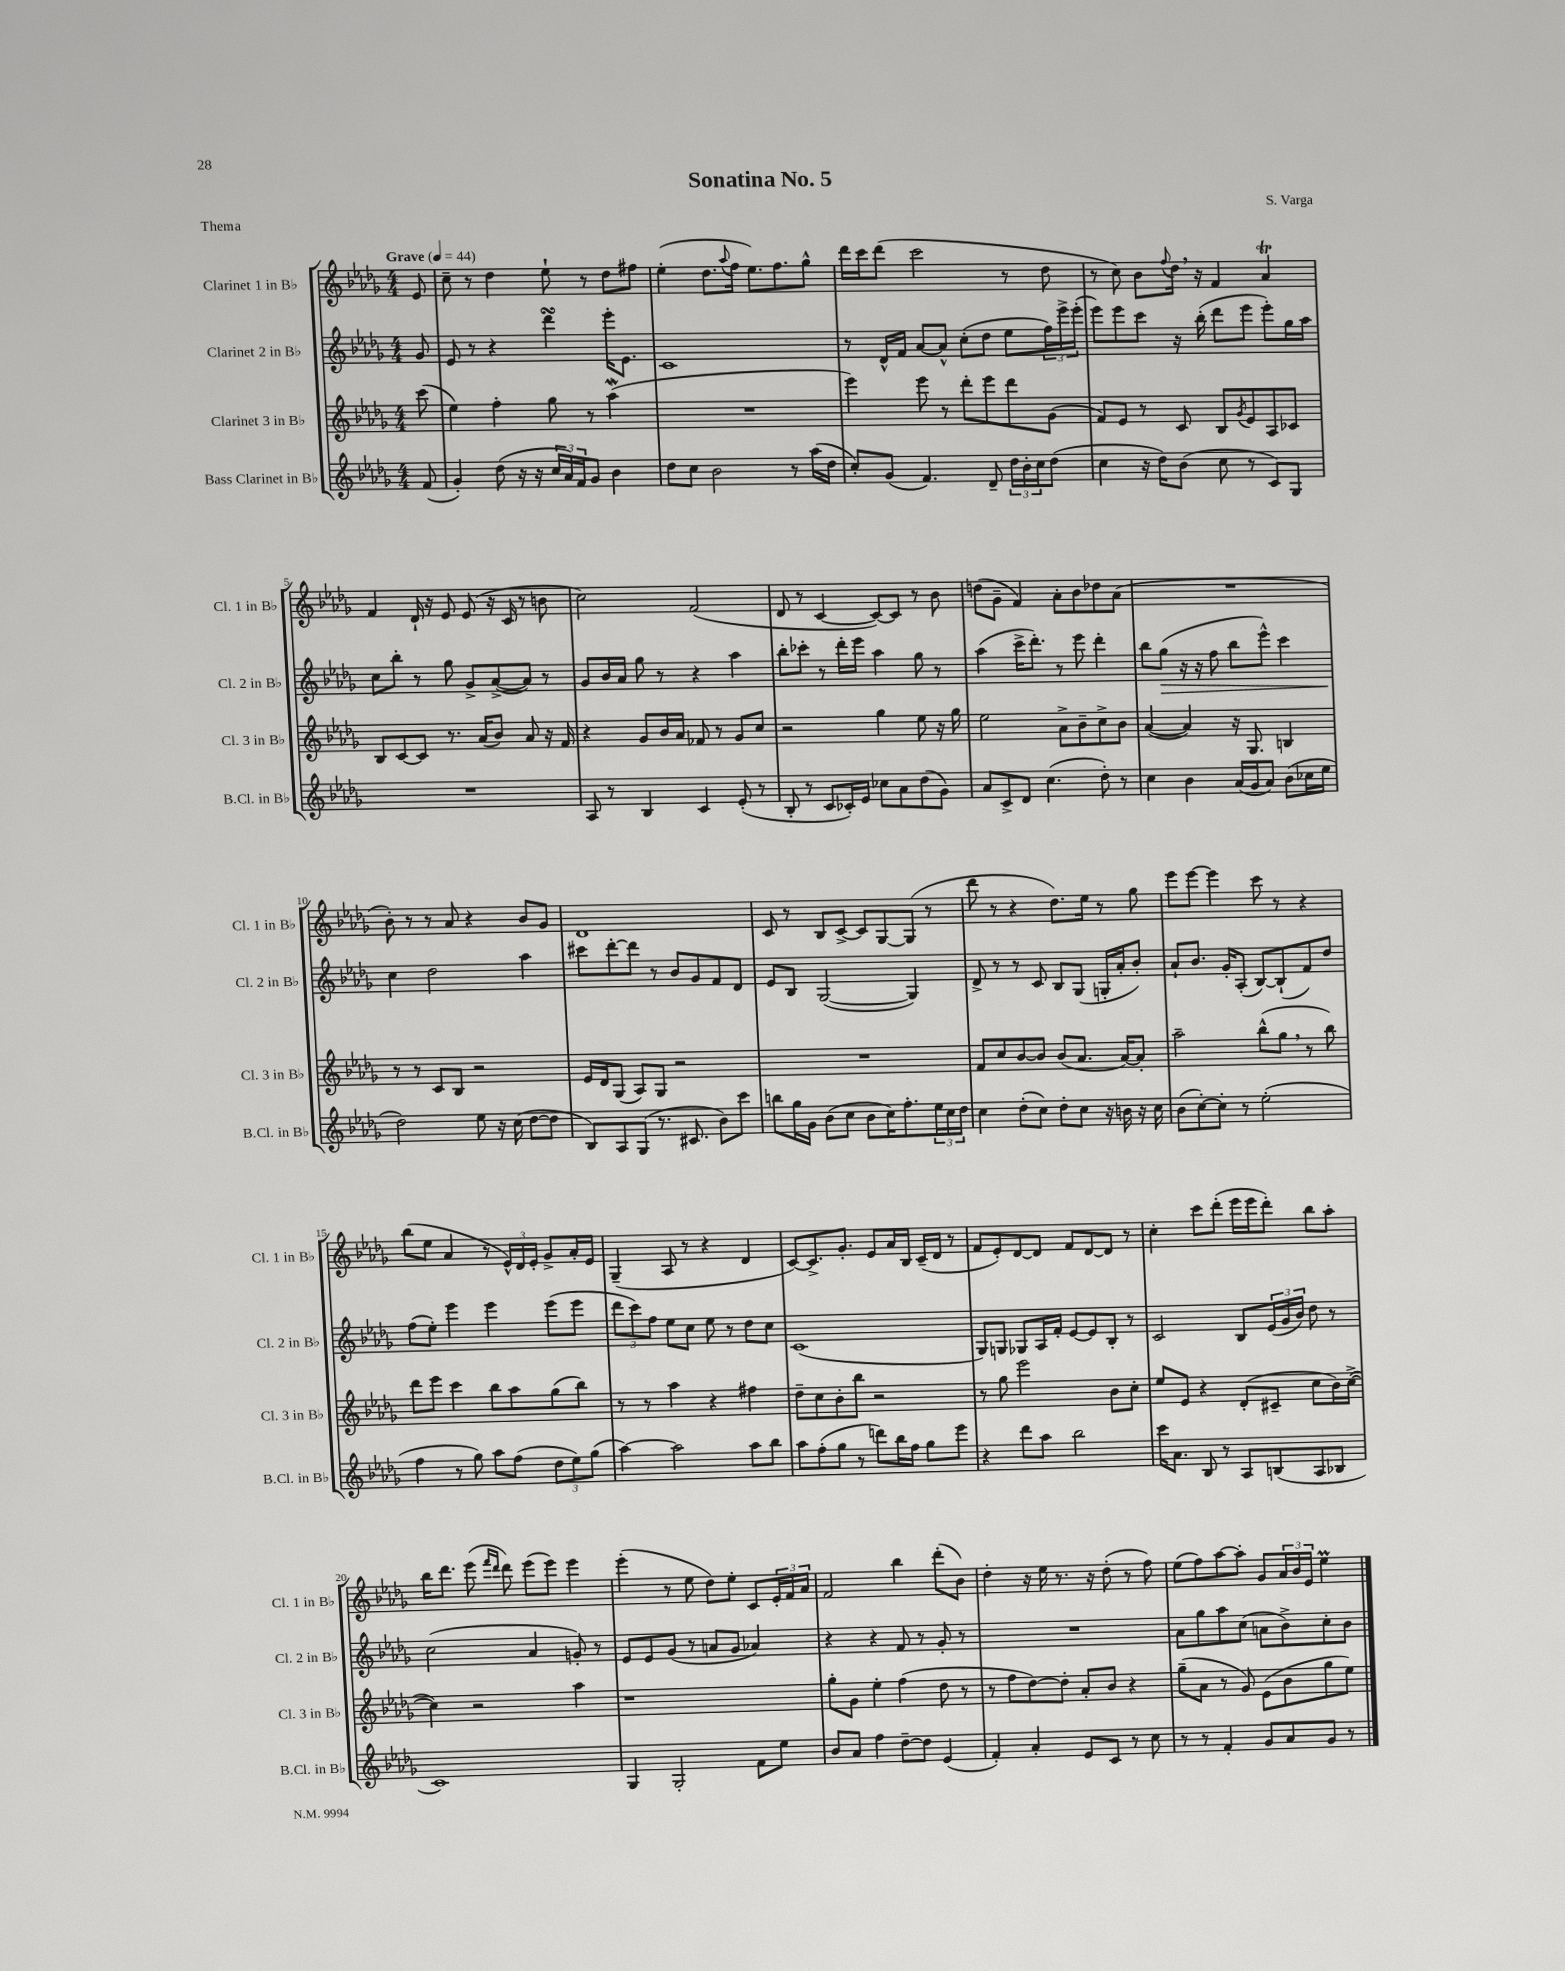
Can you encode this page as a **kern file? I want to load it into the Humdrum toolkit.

**kern	**kern	**kern	**dynam	**kern
*part4	*part3	*part2	*part2	*part1
*staff4	*staff3	*staff2	*staff2	*staff1
*I"Bass Clarinet in B♭	*I"Clarinet 3 in B♭	*I"Clarinet 2 in B♭	*	*I"Clarinet 1 in B♭
*I'B.Cl. in B♭	*I'Cl. 3 in B♭	*I'Cl. 2 in B♭	*	*I'Cl. 1 in B♭
*clefG2	*clefG2	*clefG2	*	*clefG2
*k[b-e-a-d-g-]	*k[b-e-a-d-g-]	*k[b-e-a-d-g-]	*	*k[b-e-a-d-g-]
*M4/4	*M4/4	*M4/4	*	*M4/4
*MM44	*MM44	*MM44	*	*MM44
=	=	=	=	=
!	!	!	!	!LO:TX:a:B:t=Grave
(8f/	(8ccc\	8g-/	.	8e-/
=1	=1	=1	=1	=1
4g-'/)	4ee-\)	8e-/	.	8cc~\
.	.	8r	.	8r
(8dd-\	4ff'\	4r	.	4dd-\
16r	.	.	.	.
16r	.	.	.	.
24cc/LL	8gg-\	4ddd-sSSs\	.	8ee-`\
24a-/)	.	.	.	.
24f/J	.	.	.	.
8g-/J	8r	.	.	8r
4b-\	(4aa-W\	16eee-'\KL	.	8dd-\L
.	.	8.e-\J	.	.
.	.	.	.	8ff#X\J
=2	=2	=2	=2	=2
8dd-\L	1r	1c	.	(4ee-'\
8cc\J	.	.	.	.
2b-\	.	.	.	8.dd-\L
.	.	.	.	8qqaa-/
.	.	.	.	16ff\Jk
.	.	.	.	8.ee-\L)
.	.	.	.	8.ff\
8r	.	.	.	.
(16aa-\LL	.	.	.	8gg-^^\J
16dd-\JJ	.	.	.	.
=3	=3	=3	=3	=3
8cc'/L)	4eee-\)	8r	.	16ddd-\LL
.	.	.	.	16ccc\J
(8g-/J	.	16d-^^/LL	.	(8ddd-\J
.	.	16f/JJ	.	.
4.f/)	8eee-\	[8a-/L	.	2ccc\
.	8r	8a-^^/J]	.	.
.	8ddd-'\L	(8cc'\L	.	.
8d-~/	8eee-\	8dd-\J	.	.
24dd-\LL	8ddd-\	8ee-\L	.	8r
24b-'\	.	.	.	.
24cc\J	.	.	.	.
(8dd-\J	(8g-\J	24ff\L)	.	8dd-\
.	.	24eee-^\	.	.
.	.	(24eee-'\JJ	.	.
=4	=4	=4	=4	=4
4cc\	8f/L)	8eee-\L)	.	8r
.	8e-/J	8eee-\	.	8cc\)
16r	8r	8ccc\J	.	8b-\L
16dd-\KL)	.	.	.	.
.	.	.	.	8qqff/
(8b-\J	8c/	16r	.	16dd-,\Jk
.	.	(16bb-'\	.	16r
8cc\	8B-/L	8ddd-\L	.	4f/
.	8qg-/	.	.	.
8r	8e-/	8eee-\J	.	.
8c/L)	8A-/	8eee-'\L)	.	4a-T/
8G-/J	8c-X/J	16gg-\L	.	.
.	.	16aa-\JJ	.	.
!!LO:LB:g=z
=5	=5	=5	=5	=5
1r	8B-/L	8cc\L	.	4f/
.	[8c/	8bb-'\J	.	.
.	8c/J]	8r	.	16d-`/
.	.	.	.	16r
.	8.r	8gg-\	.	8e-/
.	.	8g-^/L	.	(8e-/
.	(16a-/KL	.	.	.
.	8b-/J)	([8a-^/	.	16r
.	.	.	.	16c/
.	8a-/	8a-/J])	.	8r
.	16r	8r	.	8bn\
.	16f/	.	.	.
=6	=6	=6	=6	=6
8A-/	4r	8g-/L	.	2cc\)
8r	.	16b-/L	.	.
.	.	16a-/JJ	.	.
4B-/	8g-/L	8gg-\	.	.
.	16b-/L	8r	.	.
.	16a-/JJ	.	.	.
4c/	8f-X/	4r	.	(2f/
.	8r	.	.	.
(8e-'/	8g-/L	4aa-\	.	.
8r	8cc/J	.	.	.
=7	=7	=7	=7	=7
8B-'/	2r	8bb-'\L	.	8d-/
8r	.	8ccc-X'\J	.	8r
8c/L	.	8r	.	[4c/
16c-X'/L)	.	16ddd-'\LL	.	.
16e-/JJ	.	16eee-\JJ	.	.
8cc-X\L	4gg-\	4aa-\	.	8c/L_)
8a-\	.	.	.	8c/J]
(8dd-\	8ee-\	8gg-\	.	8r
8g-\J)	16r	8r	.	8b-\
.	16gg-\	.	.	.
=8	=8	=8	=8	=8
8a-/L	2ee-\	(4aa-\	.	(8ddn\L
8c^/	.	.	.	8g-~\J
8d-/J	.	16ccc^\KL	.	4f/)
.	.	8.ddd-'\J)	.	.
(4.cc\	.	.	.	.
.	8a-^\L	8r	.	8a-'\L
.	8b-~\	8eee-\	.	8b-\
8dd-'\)	8cc^\	4ddd-'\	.	8dd-X\
8r	8b-\J	.	.	(8a-\J
=9	=9	=9	=9	=9
4cc\	([4a-/	8bb-\L	.	1r
!	!	!	!LO:HP:b	!
.	.	(8gg-\J	>	.
4b-\	4a-/])	16r	.	.
.	.	16r	.	.
.	.	8ff\	.	.
(16a-/LL	16r	8bb-\L	.	.
16g-/J	8.G-/	.	.	.
8a-/J)	.	8eee-^^\J)	.	.
(8b-\L	4Bn/	4ccc\	.	.
16cc-X\L	.	.	.	.
16ee-\JJ	.	.	.	.
!!LO:LB:g=z
=10	=10	=10	=10	=10
2dd-\)	8r	4cc\	.	8b-'\)
.	8r	.	.	8r
.	8c/L	2dd-\	]	8r
.	8B-/J	.	.	8a-/
8ee-\	2r	.	.	4r
16r	.	.	.	.
(16cc\	.	.	.	.
[8dd-\L	.	4aa-\	.	8b-/L
8dd-\J]	.	.	.	8g-/J
=11	=11	=11	=11	=11
8B-/L)	16e-/LL	8ccc#X\L	.	1d-
.	16d-/J	.	.	.
8A-/	(8G-/J	[8ddd-'\	.	.
(8G-/J	8A-/L)	8ddd-\J]	.	.
8.r	8G-/J	8r	.	.
.	2r	8b-/L	.	.
8.c#X/	.	.	.	.
.	.	8g-/	.	.
8b-\L)	.	8f/	.	.
8ccc\J	.	8d-/J	.	.
=12	=12	=12	=12	=12
8bbn\L	1r	8e-/L	.	8c/
16gg-\L	.	8B-/J	.	8r
16g-\JJ	.	.	.	.
(8b-\L	.	([2G-/	.	8B-/L
8cc\J	.	.	.	[8c^/J
8b-\L	.	.	.	8c/L]
16cc\K)	.	.	.	[8G-/
8.ff'\	.	.	.	.
.	.	4G-/])	.	(8G-/J]
24ee-\L	.	.	.	8r
24cc\	.	.	.	.
24dd-\JJ	.	.	.	.
=13	=13	=13	=13	=13
4cc\	8f/L	8d-^/	.	8ddd-\
.	8cc/	8r	.	8r
(8dd-'\L	[8b-/	8r	.	4r
8cc\J)	8b-/J]	8c/	.	.
8dd-'\L	(8b-/L	8B-/L	.	8.dd-\L)
8cc\J	8.a-/J	(8G-/J	.	.
.	.	.	.	16ee-\Jk
16r	.	16Gn'/LL	.	8r
16bn\	[16a-/KL)	16a-'/J	.	.
16r	8a-'/J]	8b-'/J)	.	8gg-\
16cc\	.	.	.	.
=14	=14	=14	=14	=14
(8b-\L	2aa-~\	8a-`/L	.	8eee-\L
[8cc'\)	.	8.b-/J	.	[8eee-\J
8cc'\J]	.	.	.	4eee-\]
.	.	16g-'/KL	.	.
8r	.	(8A-'/J	.	.
(2ee-'\	(8bb-^^\L	[8B-/L)	.	8ccc\
.	8gg-,\J	(8B-`/]	.	8r
.	8r	8f/)	.	4r
.	8bb-\)	8dd-/J	.	.
!!LO:LB:g=z
=15	=15	=15	=15	=15
4ff\	8ddd-\L	(8ff\L	.	(8bb-\L
.	8eee-\J	8ee-'\J)	.	8ee-\J
8r	4ccc\	4eee-\	.	4a-/
8gg-\)	.	.	.	.
8aa-\L	8bb-\L	4eee-\	.	8r
(8ff\J	8aa-\	.	.	24e-^^/LL)
.	.	.	.	24d-/
.	.	.	.	24e-'/JJ
12dd-\L	(8gg-\	(8eee-\L	.	8g-^/L
12ee-\)	.	.	.	.
.	8bb-\J)	8eee-\J	.	16a-'/L
(12gg-\J	.	.	.	.
.	.	.	.	16e-/JJ
=16	=16	=16	=16	=16
[4aa-\)	8r	12ddd-\L	.	(4G-~/
.	.	12ccc\)	.	.
.	8r	.	.	.
.	.	12ff\J	.	.
2aa-\]	4aa-\	8ee-\L	.	8A-/
.	.	8cc\J	.	8r
.	4r	8ee-\	.	4r
.	.	8r	.	.
8aa-\L	4ff#X\	8dd-\L	.	4d-/
8bb-\J	.	8cc\J	.	.
=17	=17	=17	=17	=17
8aa-\L	8dd-~\L	(1c	.	[8c/L)
(8ff'\	8cc\	.	.	8.c^/]
8gg-\J	8b-'\	.	.	.
.	.	.	.	8.g-'/J
8r	8bb-\J	.	.	.
8dddn\L)	2r	.	.	8e-/L
16bb-\L	.	.	.	16a-/L
16ff\JJ	.	.	.	16B-/JJ
8gg-\L	.	.	.	(16c~/LL
.	.	.	.	16d-/JJ
8eee-\J	.	.	.	8r
=18	=18	=18	=18	=18
4r	8r	8G-/L)	.	8f/L
.	8gg-\	8Gn/J	.	8e-'/)
8ddd-\L	2eee-\	8G-X/L	.	[8d-/
8aa-\J	.	16A-/L	.	8d-/J]
.	.	16f'/JJ	.	.
2bb-\	.	[8e-/L	.	8f/L
.	.	8e-/]	.	[8d-/
.	8b-\L	8B-'/J	.	8d-/J]
.	8cc'\J	8r	.	8r
=19	=19	=19	=19	=19
16ccc\KL	8ee-/L	2c/	.	4cc'\
8.a-\J	.	.	.	.
.	8e-/J	.	.	.
8B-/	4r	.	.	8ccc\L
8r	.	.	.	(8ddd-'\J
8A-/L	(8d-'/L	8B-/L	.	16eee-\LL
.	.	.	.	16eee-\J
(8Bn/	8c#X~/J	(24e-/L	.	8ddd-'\J)
.	.	24g-/	.	.
.	.	24b-/JJ)	.	.
8A-/	8cc\L	8dd-\	.	8bb-\L
8B-X/J	16b-\L)	8r	.	8aa-'\J
.	([16cc^\JJ	.	.	.
!!LO:LB:g=z
=20	=20	=20	=20	=20
1c)	4cc\])	(2cc\	.	16bb-\KL
.	.	.	.	8.ddd-\J
.	2r	.	.	(8eee-\
.	.	.	.	16qqfff/LL
.	.	.	.	16qqddd-/JJ
.	.	.	.	8ddd-\)
.	.	4a-/	.	(8eee-\L
.	.	.	.	8eee-\J)
.	4aa-\	8gn'/)	.	4eee-\
.	.	8r	.	.
=21	=21	=21	=21	=21
4G-/	1r	8e-/L	.	(4eee-'\
.	.	8e-/	.	.
2G-'/	.	(8g-/J	.	8r
.	.	8r	.	8ee-\
.	.	8an/L	.	8dd-\L)
.	.	8g-/J	.	8ee-'\J
8f\L	.	4a-X/)	.	8c/L
8ee-\J	.	.	.	24e-'/L
.	.	.	.	24f/
.	.	.	.	24a-/JJ
=22	=22	=22	=22	=22
8b-/L	8gg-'\L	4r	.	2f/
8a-/J	8g-\J	.	.	.
4ff\	4ee-'\	4r	.	.
[8dd-~\L	(4ff\	8f/	.	4bb-\
8dd-\J]	.	8r	.	.
(4e-/	8dd-\	8g-'/	.	(8ddd-'\L
.	8r	8r	.	8b-\J)
=23	=23	=23	=23	=23
4f'/)	8r	1r	.	4dd-'\
.	8ff\L	.	.	.
4a-'/	[8dd-\)	.	.	16r
.	.	.	.	16ee-\
.	8dd-'\J]	.	.	8.r
8e-/L	8a-'/L	.	.	.
.	.	.	.	16r
8c/J	8b-/J	.	.	(8dd-'\
8r	4r	.	.	8r
8cc\	.	.	.	8ff\)
=24	=24	=24	=24	=24
8r	(8gg-~\L	8a-\L	.	(8ee-\L
8r	8a-\J	8gg-\	.	8ff\)
4f'/	8r	8aa-\	.	[8aa-\
.	8g-/)	(8cc\J	.	8aa-'\J]
8g-/L	(8e-\L	8an\L	.	8g-/L
8a-/	8b-\	8b-^\)	.	24a-/L
.	.	.	.	24b-/
.	.	.	.	24e-/JJ
8g-/J	8gg-\	8cc'\	.	4ee-M\
8r	8ee-\J)	8b-\J	.	.
==	==	==	==	==
*-	*-	*-	*-	*-
